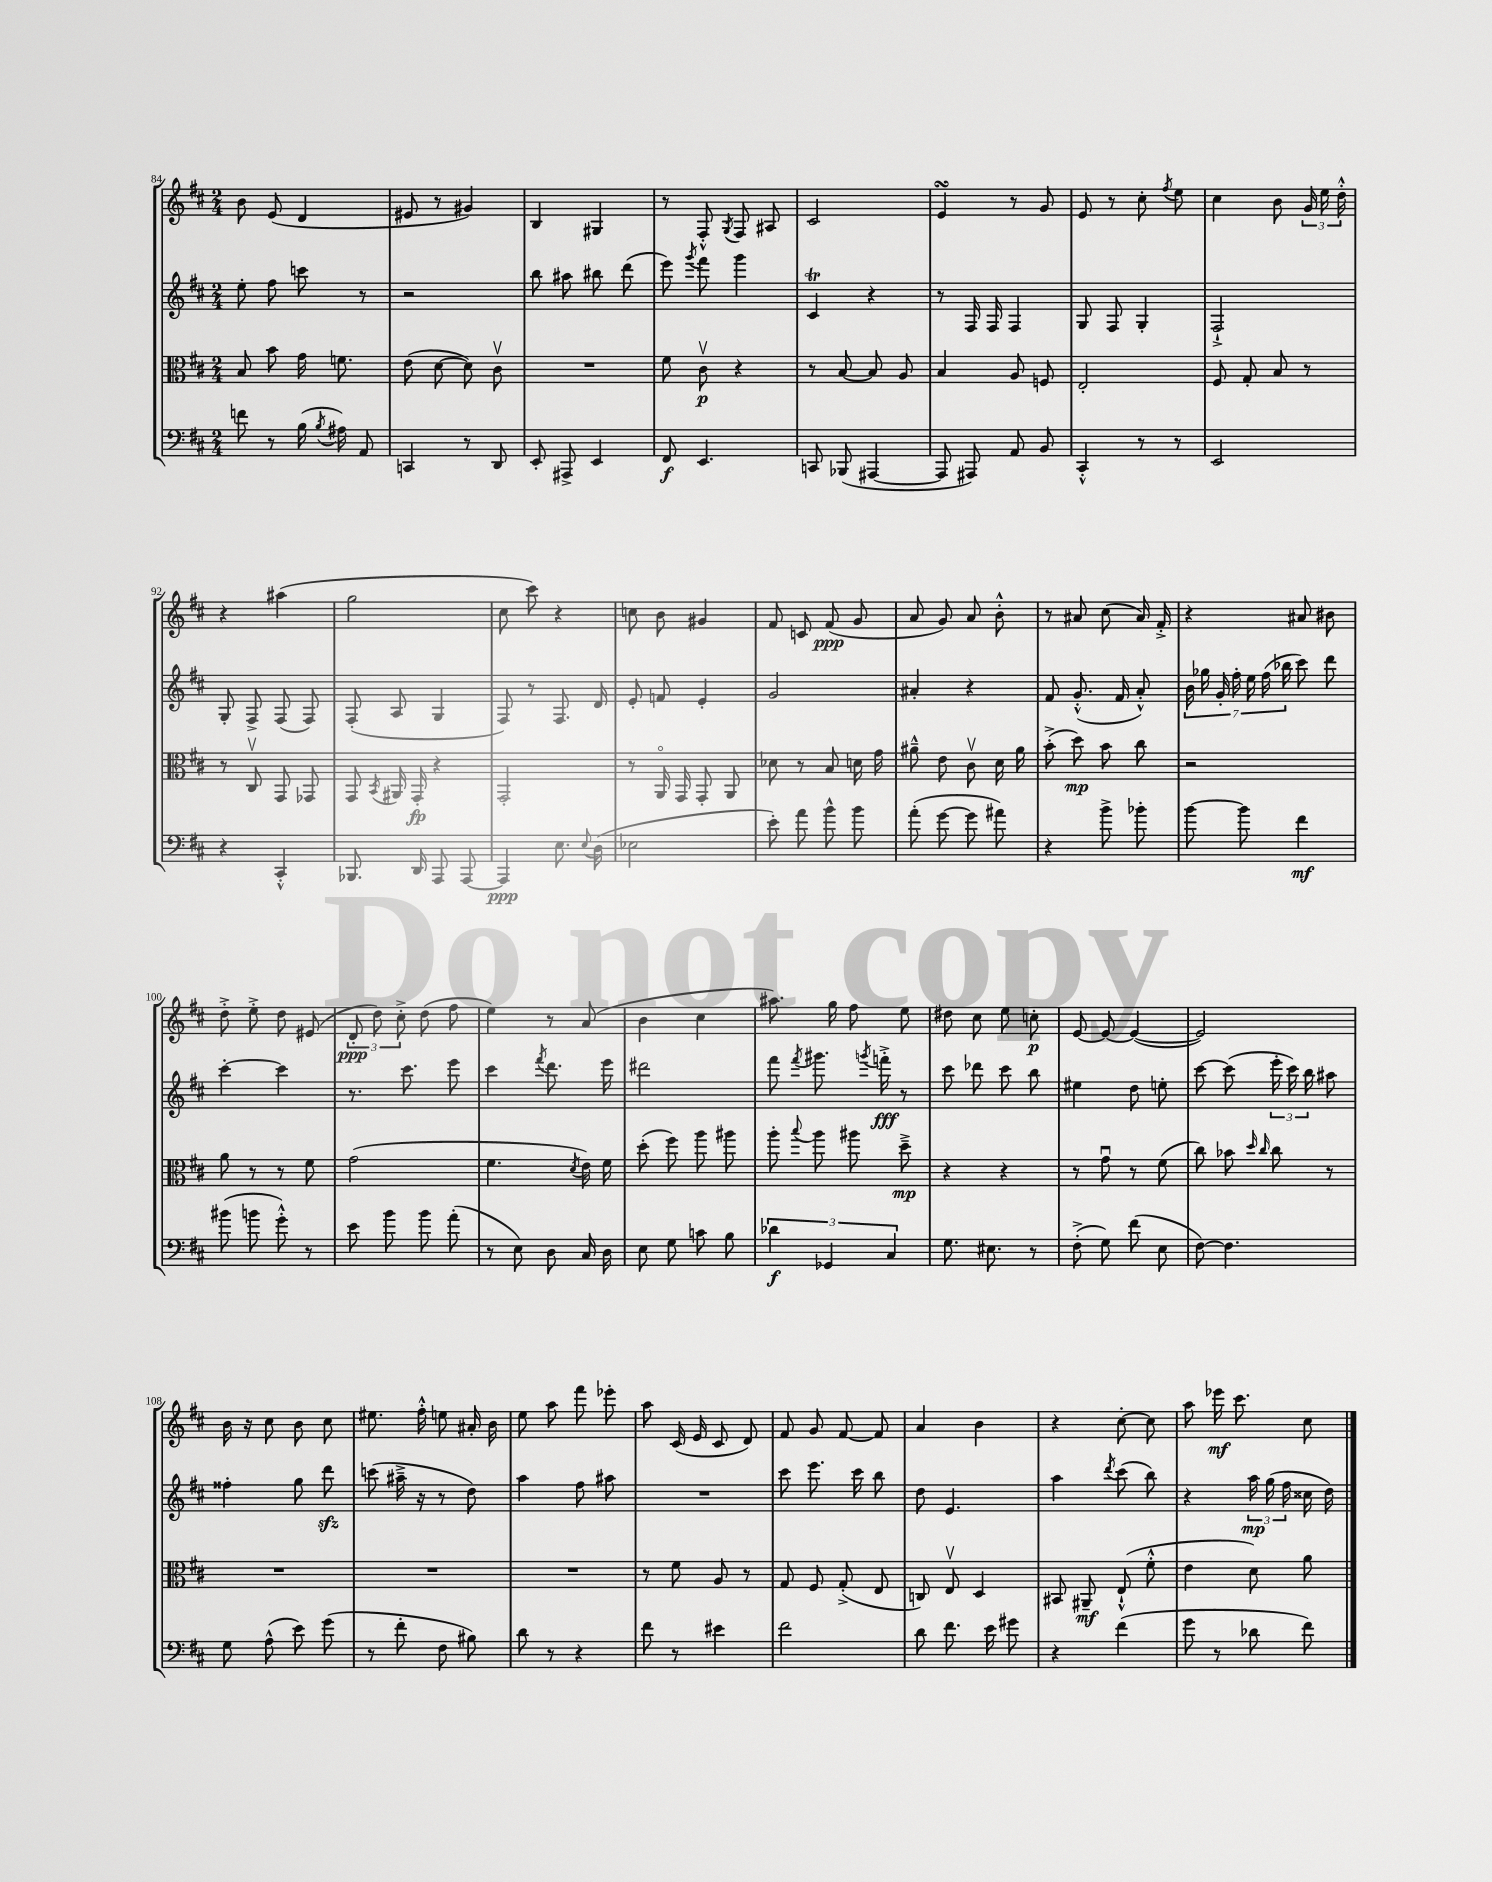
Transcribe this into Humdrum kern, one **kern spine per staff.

**kern	**dynam	**kern	**dynam	**kern	**dynam	**kern	**dynam
*part4	*part4	*part3	*part3	*part2	*part2	*part1	*part1
*staff4	*staff4	*staff3	*staff3	*staff2	*staff2	*staff1	*staff1
*clefF4	*	*clefC3	*	*clefG2	*	*clefG2	*
*k[f#c#]	*	*k[f#c#]	*	*k[f#c#]	*	*k[f#c#]	*
*M2/4	*	*M2/4	*	*M2/4	*	*M2/4	*
=84	=84	=84	=84	=84	=84	=84	=84
8fn\	.	8B/	.	8ee'\	.	8b\	.
8r	.	8b\	.	8ff#\	.	(8e/	.
(16B\	.	16g\	.	8cccn\	.	4d/	.
8qB/	.	.	.	.	.	.	.
16A#X\)	.	8.fn\	.	.	.	.	.
8AA/	.	.	.	8r	.	.	.
=85	=85	=85	=85	=85	=85	=85	=85
4CCn/	.	(8e\	.	2r	.	8e#X/	.
.	.	[8d\	.	.	.	8r	.
8r	.	8d\])	.	.	.	4g#X/)	.
8DD/	.	8c#v\	.	.	.	.	.
=86	=86	=86	=86	=86	=86	=86	=86
8EE'/	.	2r	.	8bb\	.	4B/	.
8AAA#X^/	.	.	.	8aa#X\	.	.	.
4EE/	.	.	.	8bb#X\	.	4G#X/	.
.	.	.	.	(8ddd\	.	.	.
=87	=87	=87	=87	=87	=87	=87	=87
8FF#/	f	8f#\	.	8eee\)	.	8r	.
.	.	.	.	8qggg/	.	.	.
4.EE/	.	8c#v\	p	8fff#\	.	8F#'^^/	.
.	.	.	.	.	.	8qG/	.
.	.	4r	.	4ggg\	.	8F#/	.
.	.	.	.	.	.	8A#X/	.
=88	=88	=88	=88	=88	=88	=88	=88
8CCn/	.	8r	.	4c#t/	.	2c#/	.
(8BBB-X/	.	[8B/	.	.	.	.	.
[4AAA#X/	.	8B/]	.	4r	.	.	.
.	.	8A/	.	.	.	.	.
=89	=89	=89	=89	=89	=89	=89	=89
8AAA#/]	.	4B/	.	8r	.	4esSSS/	.
8AAA#X/)	.	.	.	16F#/	.	.	.
.	.	.	.	16F#/	.	.	.
8AA/	.	8A/	.	4F#/	.	8r	.
8BB/	.	8Fn/	.	.	.	8g/	.
=90	=90	=90	=90	=90	=90	=90	=90
4CC#'^^/	.	2E'/	.	8G/	.	8e/	.
.	.	.	.	8F#/	.	8r	.
8r	.	.	.	4G'/	.	8cc#'\	.
.	.	.	.	.	.	8qff#/	.
8r	.	.	.	.	.	8ee\	.
=91	=91	=91	=91	=91	=91	=91	=91
2EE/	.	8F#/	.	2F#`^/	.	4cc#\	.
.	.	8G'/	.	.	.	.	.
.	.	8B/	.	.	.	8b\	.
.	.	8r	.	.	.	24g/	.
.	.	.	.	.	.	24ee\	.
.	.	.	.	.	.	24dd'^^\	.
!!LO:LB:g=z
=92	=92	=92	=92	=92	=92	=92	=92
4r	.	8r	.	8G'/	.	4r	.
.	.	8C#v/	.	8F#^/	.	.	.
4CC#'^^/	.	8GG/	.	(8F#/	.	(4aa#X\	.
.	.	8GG-X/	.	8F#/)	.	.	.
=93	=93	=93	=93	=93	=93	=93	=93
8.BBB-X/	.	8GG/	.	(8F#'/	.	2gg\	.
.	.	8qBB/	.	.	.	.	.
.	.	16AA#X/	.	8A/	.	.	.
16DD/	.	16GG'/	fp	.	.	.	.
8AAA/	.	4r	.	4G/	.	.	.
[8AAA/	.	.	.	.	.	.	.
=94	=94	=94	=94	=94	=94	=94	=94
4AAA/]	ppp	2GG'/	.	8F#/)	.	8cc#\	.
.	.	.	.	8r	.	8ccc#\)	.
8.E\	.	.	.	8.F#/	.	4r	.
8qqE/	.	.	.	.	.	.	.
(16D\	.	.	.	16d/	.	.	.
=95	=95	=95	=95	=95	=95	=95	=95
2E-X\	.	8r	.	8e'/	.	8ccn\	.
.	.	16AA/	.	8fn/	.	8b\	.
.	.	16GG/	.	.	.	.	.
.	.	8GG'/	.	4e'/	.	4g#X/	.
.	.	8AA/	.	.	.	.	.
=96	=96	=96	=96	=96	=96	=96	=96
8e'\)	.	8d-X\	.	2g/	.	8f#/	.
8a\	.	8r	.	.	.	8cn/	.
8b^^\	.	8B/	.	.	.	(8f#/	ppp
8b\	.	16dn\	.	.	.	8g/	.
.	.	16g\	.	.	.	.	.
=97	=97	=97	=97	=97	=97	=97	=97
(8a'\	.	8a#X~^^\	.	4a#X'/	.	8a/	.
[8g\	.	8e\	.	.	.	8g/)	.
8g\]	.	8c#v\	.	4r	.	8a/	.
8a#X\)	.	16d\	.	.	.	8b'^^\	.
.	.	16a#\	.	.	.	.	.
=98	=98	=98	=98	=98	=98	=98	=98
4r	.	(8b'^\	.	8f#/	.	8r	.
.	.	8dd\)	mp	(8.g'^^/	.	8a#X/	.
8b^\	.	8b\	.	.	.	(8cc#\	.
.	.	.	.	16f#/	.	.	.
8b-X'\	.	8cc#\	.	8a'^^/)	.	16a#/)	.
.	.	.	.	.	.	16f#'^/	.
=99	=99	=99	=99	=99	=99	=99	=99
[8b\	.	2r	.	28b\	.	4r	.
.	.	.	.	28gg-X\	.	.	.
.	.	.	.	28g'/	.	.	.
.	.	.	.	28ff#'\	.	.	.
8b\]	.	.	.	.	.	.	.
.	.	.	.	28ee\	.	.	.
.	.	.	.	(28ff#\	.	.	.
.	.	.	.	28bb-X\	.	.	.
4f#\	mf	.	.	8ccc#\)	.	8a#X/	.
.	.	.	.	8ddd\	.	8b#X\	.
!!LO:LB:g=z
=100	=100	=100	=100	=100	=100	=100	=100
(8b#X\	.	8a\	.	[4ccc#'\	.	8dd'^\	.
8bn\	.	8r	.	.	.	8ee'^\	.
8g'^^\)	.	8r	.	4ccc#\]	.	8dd\	.
8r	.	8f#\	.	.	.	(8e#X/	.
=101	=101	=101	=101	=101	=101	=101	=101
8e\	.	(2g\	.	8.r	.	12d'/	ppp
.	.	.	.	.	.	12dd\)	.
8b\	.	.	.	.	.	.	.
.	.	.	.	.	.	12cc#'^\	.
.	.	.	.	8.ccc#\	.	.	.
8b\	.	.	.	.	.	(8dd\	.
(8a'\	.	.	.	8eee\	.	8ff#\	.
=102	=102	=102	=102	=102	=102	=102	=102
8r	.	4.f#\	.	4ccc#\	.	4ee\)	.
8E\)	.	.	.	.	.	.	.
.	.	.	.	8qfff#/	.	.	.
8D\	.	.	.	8.ddd\	.	8r	.
.	.	8qd/	.	.	.	.	.
16C#/	.	16e\)	.	.	.	(8a/	.
16D\	.	16f#\	.	16eee\	.	.	.
=103	=103	=103	=103	=103	=103	=103	=103
8E\	.	(8dd'\	.	2ddd#X\	.	4b\	.
8G\	.	8ff#\)	.	.	.	.	.
8cn\	.	8aa\	.	.	.	4cc#\	.
8B\	.	8aa#X\	.	.	.	.	.
=104	=104	=104	=104	=104	=104	=104	=104
6d-X\	f	8aa'\	.	8fff#\	.	8.aa#X\)	.
.	.	8qqbb/	.	8qfff#/	.	.	.
.	.	8aa\	.	8.ggg#X\	.	.	.
6GG-X/	.	.	.	.	.	.	.
.	.	.	.	.	.	16gg\	.
.	.	8aa#X\	.	.	.	8ff#\	.
.	.	.	.	8qgggn/	.	.	.
.	.	.	.	16fffn'^\	fff	.	.
6C#/	.	.	.	.	.	.	.
.	.	8dd~^\	mp	8r	.	8ee\	.
=105	=105	=105	=105	=105	=105	=105	=105
8.G\	.	4r	.	8ccc#\	.	8dd#X\	.
.	.	.	.	8ddd-X\	.	8cc#\	.
8.E#X\	.	.	.	.	.	.	.
.	.	4r	.	8ccc#\	.	8ee\	.
8r	.	.	.	8bb\	.	8ccn'\	p
=106	=106	=106	=106	=106	=106	=106	=106
(8F#'^\	.	8r	.	4ee#X\	.	[8e/	.
8G\)	.	8gu\	.	.	.	8e/_	.
(8f#\	.	8r	.	8dd\	.	(4e/_	.
8E\	.	(8f#\	.	8een'\	.	.	.
=107	=107	=107	=107	=107	=107	=107	=107
[8F#\)	.	8cc#\)	.	[8ccc#\	.	2e/])	.
4.F#\]	.	8b-X\	.	(8ccc#\]	.	.	.
.	.	16qqdd/	.	.	.	.	.
.	.	16qqcc#/	.	.	.	.	.
.	.	8cc#\	.	24eee'\	.	.	.
.	.	.	.	24ccc#\)	.	.	.
.	.	.	.	24bb\	.	.	.
.	.	8r	.	8aa#X\	.	.	.
!!LO:LB:g=z
=108	=108	=108	=108	=108	=108	=108	=108
8G\	.	2r	.	4ff##X'\	.	16b\	.
.	.	.	.	.	.	16r	.
(8A^^\	.	.	.	.	.	8cc#\	.
8e\)	.	.	.	8gg\	.	8b\	.
(8g\	.	.	.	8dddzz\	.	8cc#\	.
=109	=109	=109	=109	=109	=109	=109	=109
8r	.	2r	.	(8cccn\	.	8.ee#X\	.
8f#'\	.	.	.	16aa#X~^\	.	.	.
.	.	.	.	16r	.	16ff#'^^\	.
8F#\	.	.	.	8r	.	8een\	.
8B#X\)	.	.	.	8dd\)	.	16a#X'/	.
.	.	.	.	.	.	16b\	.
=110	=110	=110	=110	=110	=110	=110	=110
8d\	.	2r	.	4aa\	.	8ee\	.
8r	.	.	.	.	.	8aa\	.
4r	.	.	.	8ff#\	.	8fff#\	.
.	.	.	.	8aa#X\	.	8eee-X'\	.
=111	=111	=111	=111	=111	=111	=111	=111
8f#\	.	8r	.	2r	.	8aa\	.
8r	.	8f#\	.	.	.	(16c#/	.
.	.	.	.	.	.	16e/	.
4e#X\	.	8A/	.	.	.	8c#/	.
.	.	8r	.	.	.	8d/)	.
=112	=112	=112	=112	=112	=112	=112	=112
2f#\	.	8G/	.	8ccc#\	.	8f#/	.
.	.	8F#/	.	8.eee\	.	8g/	.
.	.	(8G'^/	.	.	.	[8f#/	.
.	.	.	.	16ccc#\	.	.	.
.	.	8E/	.	8bb\	.	8f#/]	.
=113	=113	=113	=113	=113	=113	=113	=113
8d\	.	8Cn/)	.	8dd\	.	4a/	.
8.f#\	.	8Ev/	.	4.e/	.	.	.
.	.	4D/	.	.	.	4b\	.
16e\	.	.	.	.	.	.	.
8g#X\	.	.	.	.	.	.	.
=114	=114	=114	=114	=114	=114	=114	=114
4r	.	8BB#X/	.	4aa\	.	4r	.
.	.	8AA#X~/	mf	.	.	.	.
.	.	.	.	8qddd/	.	.	.
(4f#\	.	(8E`^^/	.	(8ccc#\	.	[8cc#'\	.
.	.	8f#'^^\	.	8bb\)	.	8cc#\]	.
=115	=115	=115	=115	=115	=115	=115	=115
8g\	.	4e\	.	4r	.	8aa\	.
8r	.	.	.	.	.	16eee-X\	mf
.	.	.	.	.	.	8.ccc#\	.
8d-X\	.	8d\)	.	24aa\	mp	.	.
.	.	.	.	(24gg\	.	.	.
.	.	.	.	24ff#\	.	.	.
8f#\)	.	8a\	.	16cc##X\	.	8cc#\	.
.	.	.	.	16dd\)	.	.	.
==	==	==	==	==	==	==	==
*-	*-	*-	*-	*-	*-	*-	*-
